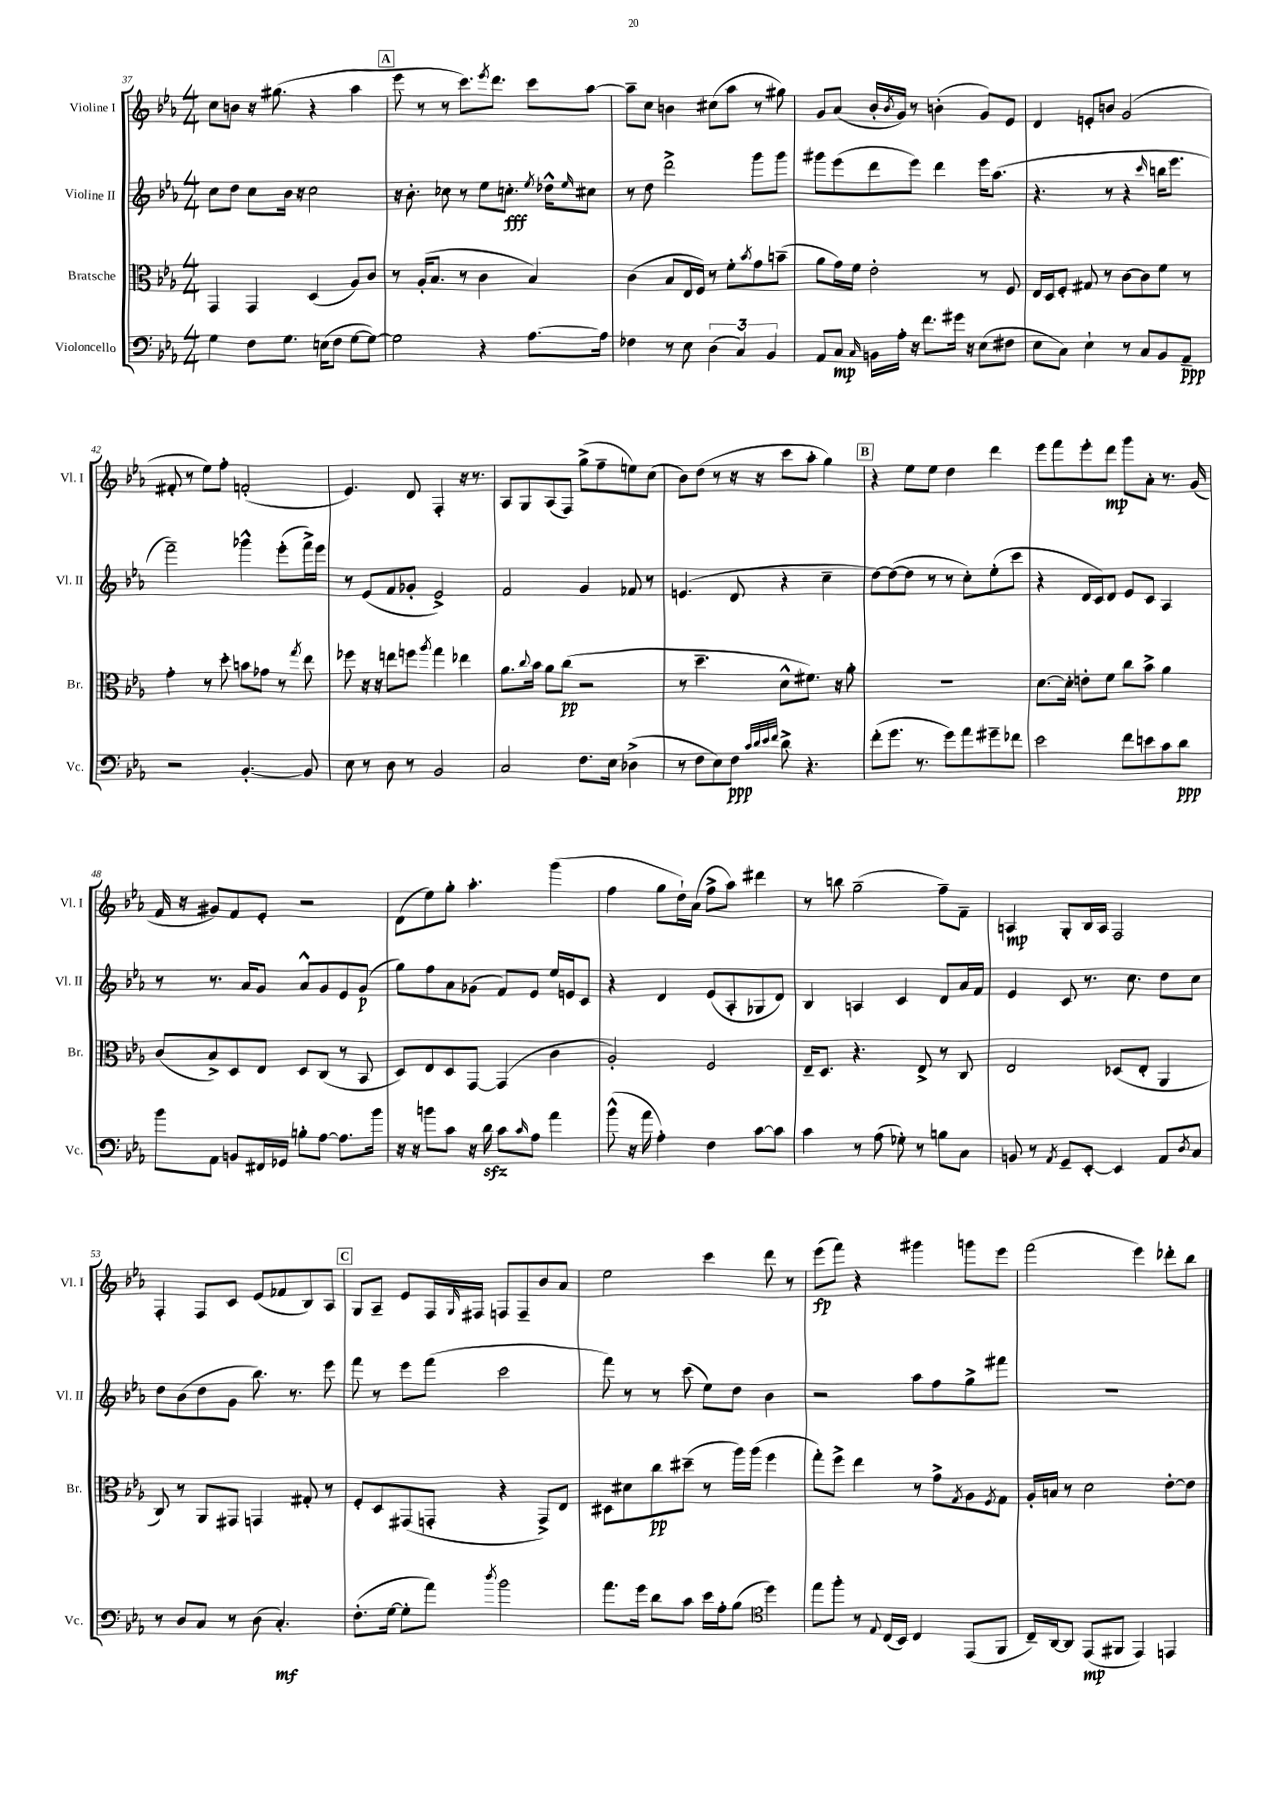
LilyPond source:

<<
\new StaffGroup <<
\new Staff = "s0" \with { instrumentName = "Violine I" shortInstrumentName = "Vl. I" } {
    \clef treble \key ees \major \numericTimeSignature \time 4/4
    c''8 b'8 r16 gis''8.( r4 aes''4 |
    \mark \markup { \box "A" } ees'''8 r8 r8 c'''8.) \acciaccatura { ees'''8 } d'''8. c'''8 aes''8~ |
    aes''8-- c''8 b'4 cis''8( aes''8 r8 gis''8) |
    g'8 aes'8( bes'16-. \acciaccatura { bes'8 } g'16) r8 b'4-.( g'8) ees'8 |
    d'4 e'8-. b'8 g'2( |
    fis'8-. r8 ees''8) f''8-. f'2-.( |
    ees'4.) d'8 f4-. r16 r8. |
    aes8 g8 aes8( f8) g''8->( f''8-- e''8) c''8( |
    bes'8) d''8( r8 r16 r16 c'''8 aes''8-. g''4) |
    \mark \markup { \box "B" } r4 ees''8 ees''8 d''4 d'''4 |
    ees'''8 f'''8 ees'''8-. d'''8\mp g'''8 aes'8-. r8. g'16( |
    f'16 r16 gis'8) f'8 ees'8-. r2 |
    d'8( ees''8) g''8-. aes''4.-. g'''4( |
    f''4 g''8 d''16-!) aes'16( f''8-> aes''8) dis'''4 |
    r8 b''8 g''2--( f''8--) f'8-- |
    a4\mp g8-. bes16 a16 f2 |
    f4-. f8 c'8 ees'8( fes'8 bes8) aes8 |
    \mark \markup { \box "C" } g8 aes8-- ees'8 f16 \grace { g16 } fis16 f8 f8-- bes'8 aes'8 |
    ees''2 c'''4 d'''8 r8 |
    ees'''8\fp( f'''8) r4 gis'''4 g'''8 ees'''8 |
    f'''2( ees'''4) des'''8-. bes''8 \bar "|." |
}
\new Staff = "s1" \with { instrumentName = "Violine II" shortInstrumentName = "Vl. II" } {
    \clef treble \key ees \major \numericTimeSignature \time 4/4
    c''8 d''8 c''8 bes'16 r16 c''2 |
    \mark \markup { \box "A" } r16 bes'8.-. ces''8 r8 ees''8 c''8.-.\fff \acciaccatura { ees''8 } des''16-^ \grace { ees''16 } cis''8 |
    r8 d''8 d'''2-> g'''8 g'''8 |
    gis'''8 ees'''8( d'''8 ees'''8) d'''4 ees'''16 aes''8.( |
    r4. r8 r4 \grace { c'''16 } b''16 ees'''8. |
    f'''2--) ges'''4-^ ees'''8-.( f'''16->) ees'''16 |
    r8 ees'8( f'8 ges'8-. ees'2->) |
    f'2 g'4 fes'8 r8 |
    e'4.( d'8 r4 c''4-- |
    \mark \markup { \box "B" } d''8~) d''8~( d''8 r8 r8 c''8-.) ees''8-.( c'''8 |
    r4 d'16 c'16) d'8 ees'8 c'8 aes4 |
    r8 r8. aes'16 g'8 aes'8-^ g'8 ees'8 g'8\p( |
    g''8) f''8 aes'8 ges'8( f'8) ees'8 ees''16 e'16 c'8 |
    r4 d'4 ees'8( aes8-. ges8 d'8) |
    bes4 a4 c'4 d'8 aes'16 f'16 |
    ees'4 c'8 r8. c''8. d''8 c''8 |
    d''8 bes'8( d''8 g'8 bes''8.) r8. ees'''8 |
    \mark \markup { \box "C" } f'''8 r8 ees'''8 f'''8( c'''2 |
    f'''8) r8 r8 c'''8( ees''8) d''8 bes'4 |
    r2 aes''8 f''8 g''8-> fis'''8 |
    R1 \bar "|." |
}
\new Staff = "s2" \with { instrumentName = "Bratsche" shortInstrumentName = "Br." } {
    \clef alto \key ees \major \numericTimeSignature \time 4/4
    g,4 g,4 d4( aes8) c'8 |
    \mark \markup { \box "A" } r8 aes16-.( bes8. r8 c'4 bes4) |
    c'4( bes8 ees16 f16) r8 f'8-. \acciaccatura { bes'8 } g'8 b'8--( |
    aes'8 g'16) f'16 ees'2-. r8 f8 |
    ees16 d16 f8-. gis8 r8 c'8~ c'8 f'8 r8 |
    g'4-. r8 d''8-. b'8 ges'8 r8 \acciaccatura { g''8 } ees''8 |
    fes''8 r16 r16 e''8 f''8 \acciaccatura { aes''8 } g''4 ees''4 |
    aes'8. \appoggiatura { c''8 } bes'16 aes'8 c''8\pp( r2 |
    r8 d''4.-- d'8-^ fis'8.) r16 aes'8-. |
    \mark \markup { \box "B" } R1 |
    d'8.~ d'16-. e'8-. f'8 c''8 bes'8-> aes'4 |
    c'8( bes8->) d8 ees8 d8 c8( r8 bes,8 |
    d8) ees8 d8 g,8~ g,4( c'4 |
    aes2-.) f2 |
    ees16-- d8. r4. ees8-> r8 c8 |
    ees2 des8( ees8-. aes,4 |
    c8) r8 aes,8 gis,8 g,4 gis8-. r8 |
    \mark \markup { \box "C" } f8-. d8 gis,8( g,8-. r4 g,8->) ees8 |
    dis8 dis'8 c''8\pp dis''8--( r8 aes''16) aes''16( f''4 |
    g''8-.) f''8-> ees''4 r8 g'8-> \acciaccatura { g8 } aes8 \acciaccatura { f8 } g8 |
    aes16-. b16 r8 d'2 ees'8~-. ees'8 \bar "|." |
}
\new Staff = "s3" \with { instrumentName = "Violoncello" shortInstrumentName = "Vc." } {
    \clef bass \key ees \major \numericTimeSignature \time 4/4
    g4 f8 g8. e16( f8 g8~ g8~) |
    \mark \markup { \box "A" } g2 r4 aes8.~ aes16 |
    fes4 r8 ees8 \tuplet 3/2 { d4( c4) bes,4 } |
    aes,8 c8\mp \grace { c16 } b,16 aes16-. r16 f'8. gis'16 r16 ees8( fis8 |
    ees8 c8) ees4-! r8 c8 bes,8 aes,8--\ppp |
    r2 bes,4.~-. bes,8 |
    ees8 r8 d8 r8 bes,2 |
    c2 f8. ees16 des4->( |
    r8 f8 ees8) f8\ppp \grace { c'32 d'32 ees'32 f'32 } d'8-> r4. |
    \mark \markup { \box "B" } f'8-.( g'8. r8. g'8) aes'8 gis'8-- fes'8 |
    ees'2 f'8 e'8 c'8 d'8\ppp |
    bes'8 aes,8 b,8 fis,16 ges,16 b8-. aes8~ aes8. bes'16 |
    r16 r16 b'8 c'8 r16 d'16\sfz c'8 \grace { c'16 } aes8 aes'4 |
    bes'8-^( r16 aes'16 aes4-.) f4 c'8~ c'8 |
    c'4 r8 aes8( ges8-.) r8 b8 c8 |
    b,8 r8 \acciaccatura { aes,8 } g,8-- ees,8~-. ees,4 aes,8 \acciaccatura { d8 } c8 |
    r8 d8 c8 r8 d8( c4.-.\mf) |
    \mark \markup { \box "C" } f8.-.( g16~ g8-. aes'8) \acciaccatura { d''8 } bes'2 |
    aes'8. g'16 d'8 c'8 ees'16 aes16-. bes8( \clef tenor d''4) |
    ees''8 f''8-. r8 \appoggiatura { ees8 } c16( bes,16) c4 ees,8( f,8 |
    c16--) aes,16~ aes,8 ees,8\mp( fis,8 ees,4) e,4 \bar "|." |
}
>>
>>
\layout { \context { \Score currentBarNumber = #37 } }
